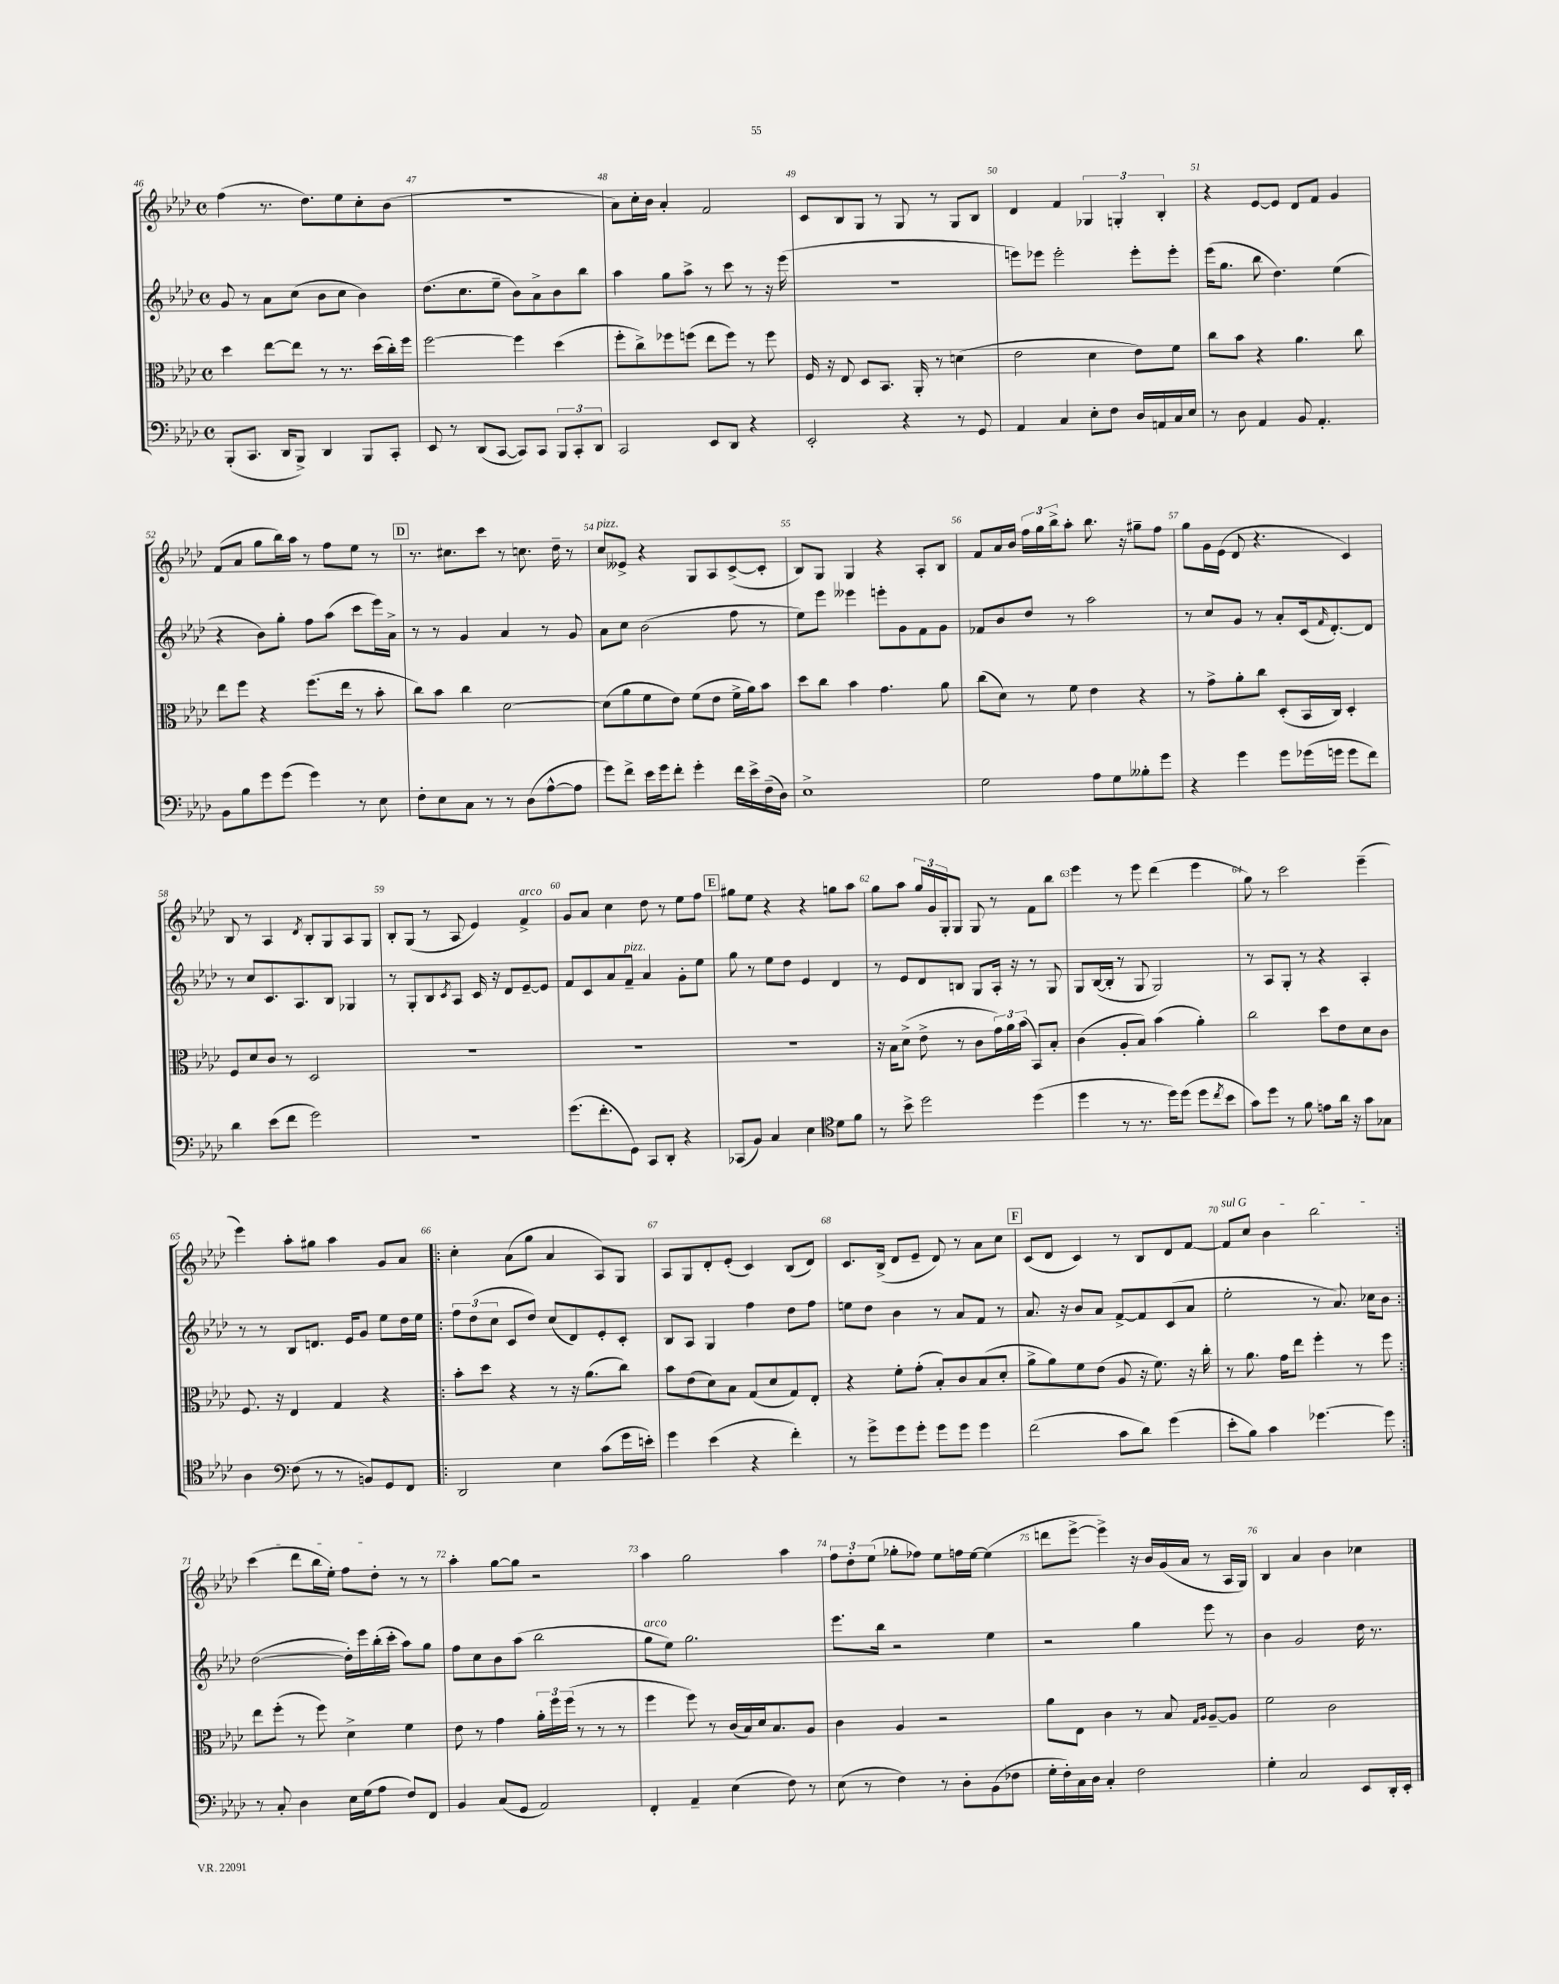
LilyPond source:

<<
\new StaffGroup <<
\new Staff = "s0" {
    \clef treble \key aes \major \defaultTimeSignature \time 4/4
    f''4( r8. des''8.) ees''8 c''8-. bes'8( |
    R1 |
    aes'8) c''16-. bes'16 aes'4-. f'2 |
    c'8 bes8 g8 r8 g8 r8 g8 bes8 |
    des'4 f'4 \tuplet 3/2 { ges4 g4-. bes4-. } |
    r4 ees'8~ ees'8 des'8 f'8 g'4 |
    f'8( aes'8 g''8 bes''16) aes''16 r8 f''8 ees''8 r8 |
    \mark \markup { \box "D" } r8. cis''8. c'''8 r8 c''8. des''16-- r8 |
    c''8^\markup { \italic "pizz." } eeses'8-> r4 g8 aes8 c'8~->( c'8-. |
    bes8) g8 g4 r4 aes8-. bes8 |
    f'8 aes'16 bes'16 \tuplet 3/2 { f''16 g''16 bes''16-> } aes''8-. bes''8. r16 gis''8-- f''8 |
    g''8 g'16 ees'16( des'8 r4. c'4) |
    bes8 r8 aes4 \acciaccatura { des'8 } bes8-. g8 aes8 g8 |
    bes8-. g8( r8 aes8 ees'4) f'4->^\markup { \italic "arco" } |
    g'8 aes'8 c''4 des''8 r8 ees''8 f''8 |
    \mark \markup { \box "E" } gis''8 ees''8 r4 r4 g''8 aes''8 |
    g''8 aes''8 \tuplet 3/2 { g''16 g'16 g16-. } g8 g8 r8 f'8 bes''8 |
    ees'''4 r8 ees'''8 des'''4( ees'''4 |
    g''8) r8 c'''2 ees'''4--( |
    ees'''4) aes''8-. gis''8 aes''4 g'8 aes'8 |
    \repeat volta 2 { c''4-. aes'8( g''8 aes'4 aes8) g8 |
    aes8 g8 des'8-. ees'8-.( c'4) bes8( des'8) |
    c'8. bes16->( des'8 ees'8-- des'8) r8 aes'8 c''8 |
    \mark \markup { \box "F" } c'8( des'8 c'4) r8 bes8 des'8 f'8~ |
    \once \override TextSpanner.bound-details.left.text = \markup { \italic "sul G" } f'8\startTextSpan c''8 bes'4 bes''2 | }
    c'''4( des'''8 bes''16 ees''16-.) f''8 des''8-.\stopTextSpan r8 r8 |
    aes''4-. g''8~ g''8 r2 |
    aes''4 g''2 aes''4 |
    \tuplet 3/2 { f''8 des''8-. ees''8( } ges''8-. fes''8) ees''8 f''16 ees''16~ ees''4( |
    d'''8 ees'''8~-> ees'''4->) r16 bes'16 g'16( aes'16 r8 aes16 g16) |
    bes4 aes'4 bes'4 ces''4 \bar "|." |
}
\new Staff = "s1" {
    \clef treble \key aes \major \defaultTimeSignature \time 4/4
    g'8 r8 aes'8 c''8( bes'8 c''8 bes'4) |
    des''8.( c''8. ees''8-- bes'8) aes'8-> bes'8 bes''8 |
    aes''4 g''8 aes''8-> r8 c'''8 r8 r16 ees'''16( |
    R1 |
    e'''8) ees'''8 ees'''2-. ees'''8-. ees'''8-. |
    ees'''16( g''8. bes''8 des''4.) ees''4( |
    r4 bes'8) g''8-. f''8 aes''8( c'''8 ees'''16) aes'16-> |
    \mark \markup { \box "D" } r8 r8 g'4 aes'4 r8 g'8 |
    aes'8 c''8 bes'2( f''8 r8 |
    ees''8) ees'''8 eeses'''4 e'''8-. g'8 f'8 g'8 |
    fes'8 bes'8 des''8 r8 aes''2 |
    r8 c''8 g'8 r8 aes'8-. c'16( \grace { f'16 } des'8.~-.) des'8 |
    r8 c''8 c'8. aes8. bes8 ges4 |
    r8 g8-. bes8 \acciaccatura { c'8 } aes8 c'16 r16 des'8 ees'8~-- ees'8 |
    f'8 c'8 aes'8 f'8--^\markup { \italic "pizz." } aes'4 g'8-. ees''8 |
    \mark \markup { \box "E" } g''8 r8 ees''8 des''8 ees'4 des'4 |
    r8 ees'8 des'8 b8 g8 aes16-. r16 r8 g8 |
    g8 bes16~( bes16-. r8 g8 g2) |
    r8 aes8 g8-. r8 r4 aes4-. |
    r8 r8 bes8 d'8. ees'16 g'8 ees''8 des''16 ees''16 |
    \repeat volta 2 { \tuplet 3/2 { f''8 des''8( c''8 } c'8 des''8) c''8( des'8) ees'8-. c'8-. |
    bes8 aes8 g4 f''4 des''8 f''8 |
    e''8 des''8 bes'4 r8 aes'8 f'8 r8 |
    \mark \markup { \box "F" } aes'8. r16 bes'8 aes'8 f'8~-> f'8 c'8( aes'8 |
    ees''2-. r8 aes'8.) ces''16 bes'8 | }
    des''2~( des''16-.) ees'''16 bes''16-.( c'''16-. aes''8) g''8 |
    f''8 c''8 bes'8 aes''8( bes''2 |
    g''8^\markup { \italic "arco" } ees''8) g''2. |
    ees'''8. bes''16 r2 ees''4 |
    r2 g''4 ees'''8 r8 |
    bes'4 g'2 des''16 r8. \bar "|." |
}
\new Staff = "s2" {
    \clef alto \key aes \major \defaultTimeSignature \time 4/4
    des''4 ees''8~ ees''8 r8 r8. des''16( c''16-.) f''16 |
    f''2~ f''4 des''4( |
    f''8-. c''8->) fes''8 f''8( ees''8 f''8) r8 f''8 |
    f16 r16 ees8 des8 bes,8. aes,16-. r8 d'4( |
    ees'2 des'4 ees'8) f'8 |
    c''8 bes'8 r4 aes'4. c''8 |
    ees''8 f''8 r4 f''8.( ees''16 r8 bes'8-. |
    \mark \markup { \box "D" } c''8) bes'8 c''4 des'2~ |
    des'8( aes'8 f'8 ees'8) f'8( ees'8 f'16-> aes'16) bes'8 |
    des''8 c''8 bes'4 g'4. aes'8 |
    c''8( des'8) r8 f'8 ees'4 r4 |
    r8 g'8-> aes'8-. c''8 des8-.( bes,16 c16) des4-. |
    f8 des'8 c'8 r8 des2 |
    R1 |
    R1 |
    \mark \markup { \box "E" } R1 |
    r16 bes16 des'8->( ees'8-> r8 c'8 \tuplet 3/2 { g'16) aes'16 bes'16( } bes,8) bes8-. |
    c'4( aes8-. bes8) bes'4( aes'4-.) |
    c''2 des''8 ees'8 des'8 c'8 |
    f8. r16 ees4 g4 r4 |
    \repeat volta 2 { bes'8-. des''8 r4 r8 r16 aes'8.( c''8) |
    bes'8 ees'8( des'8) bes8 g8( des'8 g8) ees8-. |
    r4 f'8-. g'8-.( bes8-.) c'8 bes8( des'8-. |
    \mark \markup { \box "F" } aes'8-> aes'8) f'8 ees'8( aes8 r16 f'8.) r16 c''16-. |
    r8 aes'8. g'16 ees''8 f''4-. r8 f''8 | }
    ees''8 f''8-.( r8 f''8) des'4-> f'4 |
    ees'8 r8 g'4 \tuplet 3/2 { aes'16-. f''16 f''16( } r8 r8 r8 |
    f''4 f''8) r8 c'16( bes16) des'16 bes8. aes8 |
    c'4 aes4 r2 |
    aes'8 ees8 c'4 r8 bes8 \grace { g16 aes16 } aes8~-- aes8 |
    f'2 c'2 \bar "|." |
}
\new Staff = "s3" {
    \clef bass \key aes \major \defaultTimeSignature \time 4/4
    bes,,8-.( c,8. des,16 bes,,8->) des,4 bes,,8 c,8-. |
    ees,8 r8 des,8( c,8~ c,8) c,8 \tuplet 3/2 { bes,,8 c,8-. des,8 } |
    c,2 ees,8 des,8 r4 |
    ees,2-. r4 r8 g,8 |
    aes,4 c4 ees8-. f8 des16 a,16 c16 ees16 |
    r8 des8 aes,4 bes,8 aes,4.-. |
    bes,8 bes8 g'8 g'8( g'4) r8 ees8 |
    \mark \markup { \box "D" } f8-. ees8 c8 r8 r8 des8( aes8~-^ aes8 |
    g'8) f'8-> ees'16 g'16 f'8-. g'4-. f'16 ees'16-> f16--( des16) |
    ees1-> |
    g2 aes8 g8 beses8-. g'8 |
    r4 g'4 g'8 ges'16( g'16 g'8 f'8) |
    des'4 ees'8( f'8 g'2) |
    R1 |
    g'8.( f'8.-. g,8) c,8 des,8-. r4 |
    \mark \markup { \box "E" } ces,8( bes,8) c4 ees4 \clef tenor des'8 f'8 |
    r8 bes'8-> des''2 des''4( |
    des''4 r8 r8. des''16) des''8( des''8 \acciaccatura { c''8 } bes'8 |
    g'8) des''8 r8 f'8 e'8 aes'16 r16 g'8 ges8 |
    aes4 \clef bass f8( r8 r8 b,8) g,8 f,8 |
    \repeat volta 2 { des,2 ees4 c'8( g'16 e'16-.) |
    g'4 ees'4( r4 f'4-.) |
    r8 g'8-> g'8 g'8-. g'8 g'8 g'4 |
    \mark \markup { \box "F" } f'2( c'8 des'8) g'4( |
    ees'8-. bes8) c'4 ges'4.~ ges'8 | }
    r8 c8-. des4 ees16 g16( aes8 f8) f,8 |
    bes,4 c8( g,8 aes,2) |
    f,4-. aes,4-- ees4( f8) r8 |
    ees8( r8 f4) r8 des8-. bes,8( fes8 |
    g16-. f16-.) c16 des16 c4-. f2 |
    g4-. c2 ees,8 des,16-. ees,16-. \bar "|." |
}
>>
>>
\layout { \context { \Score currentBarNumber = #46 \override BarNumber.break-visibility = ##(#f #t #t) barNumberVisibility = #all-bar-numbers-visible } }
